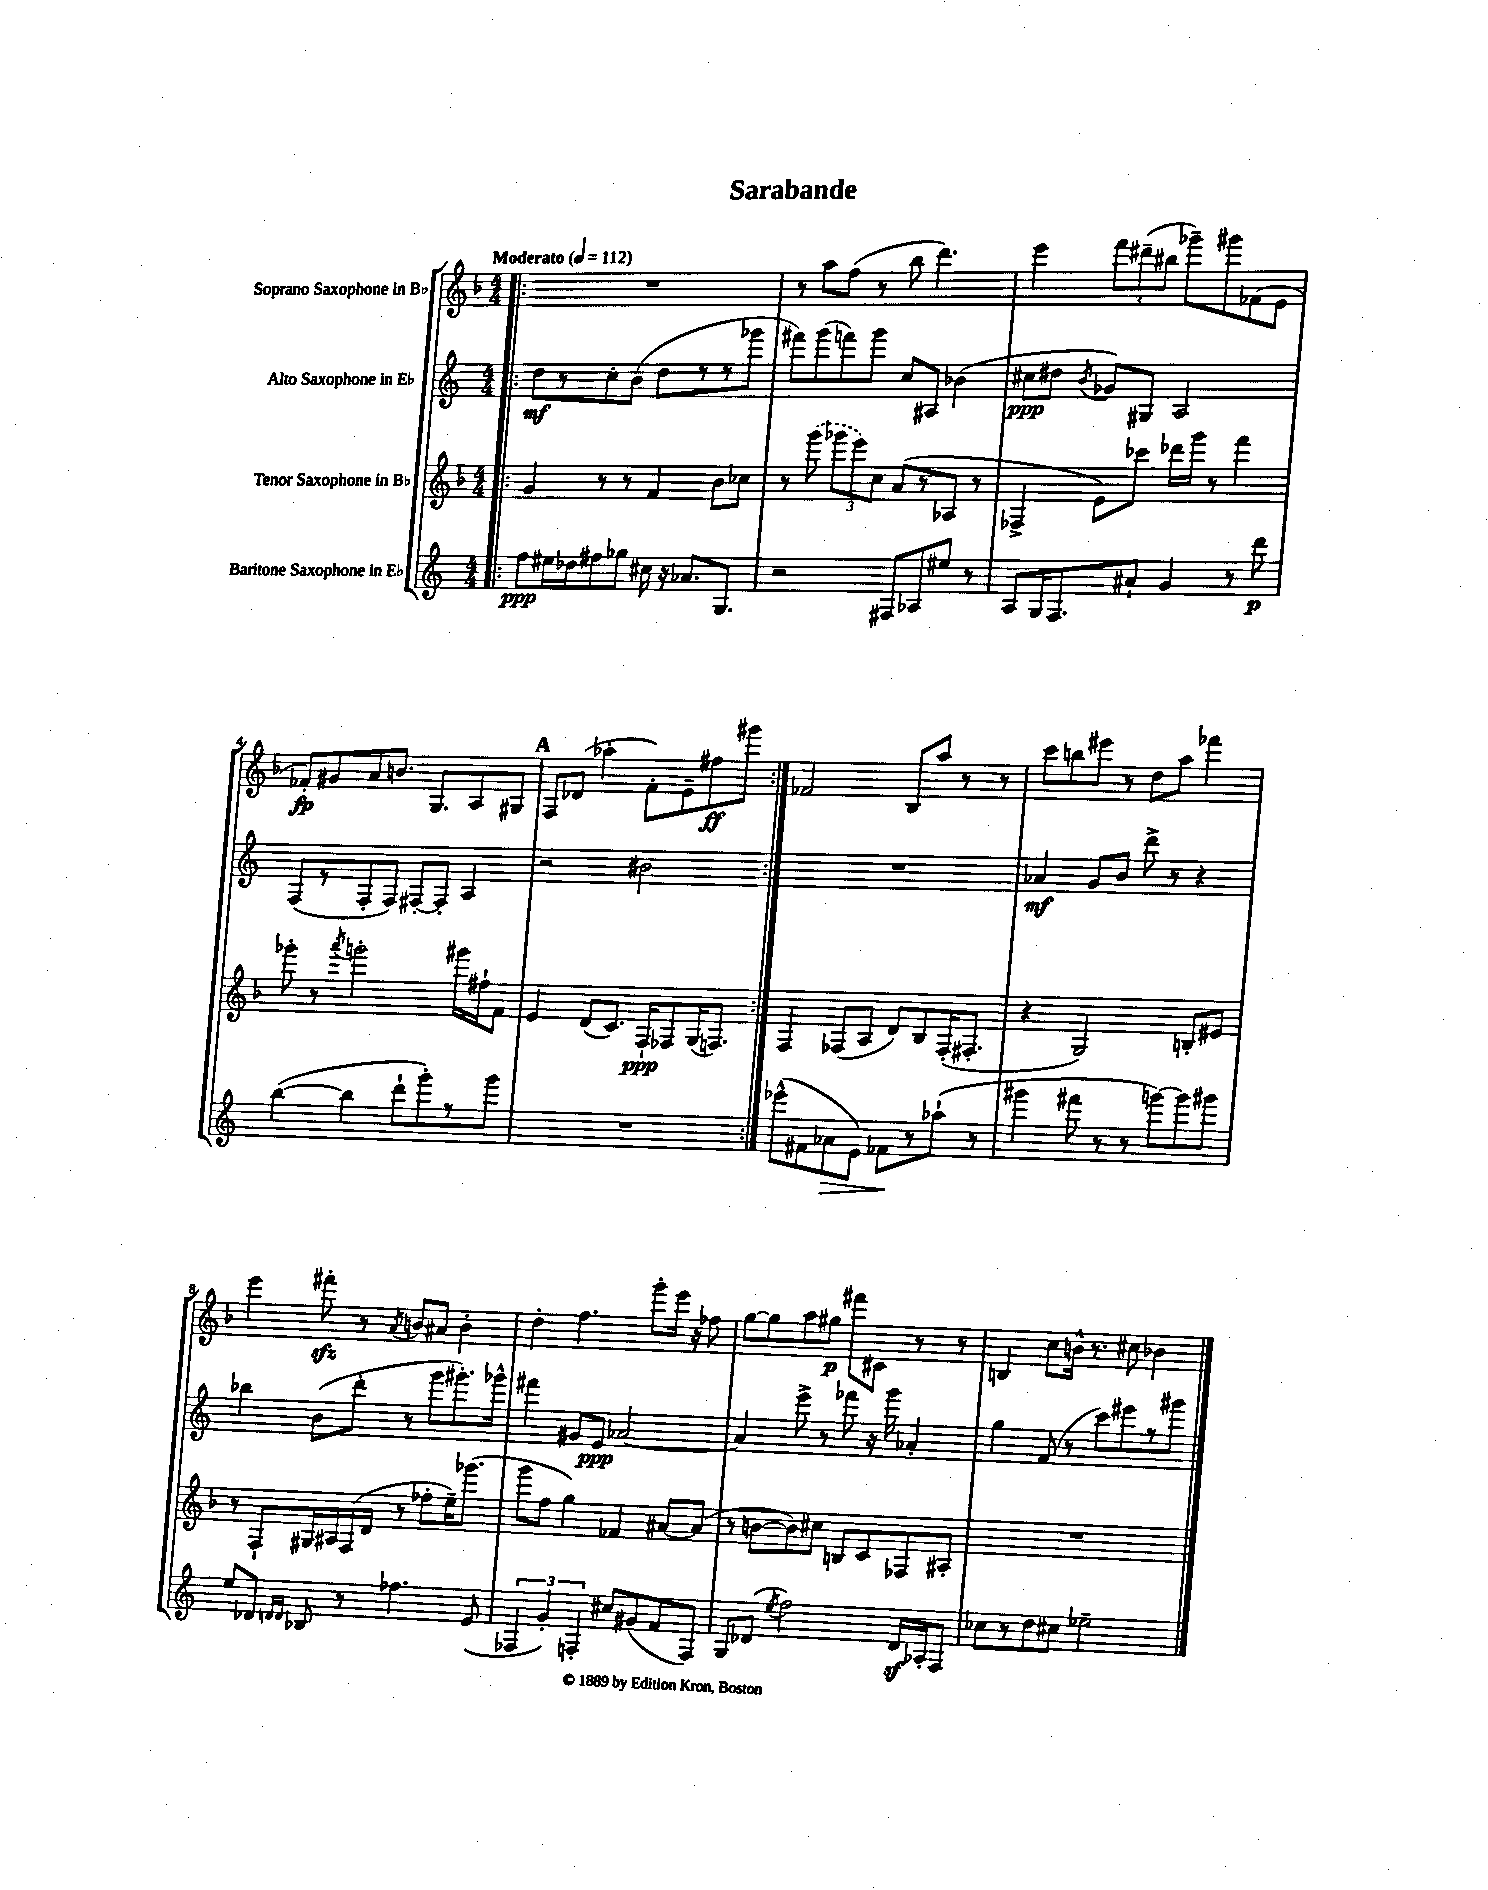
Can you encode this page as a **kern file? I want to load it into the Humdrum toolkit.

**kern	**kern	**kern	**kern
*staff4	*staff3	*staff2	*staff1
*clefG2	*clefG2	*clefG2	*clefG2
*k[]	*k[b-]	*k[]	*k[b-]
*M4/4	*M4/4	*M4/4	*M4/4
*MM112	*MM112	*MM112	*MM112
=!|:	=!|:	=!|:	=!|:
8ff\L	4g/	8dd\L	1r
16ee#\L	.	8r	.
16dd-\J	.	.	.
8ff#\	8r	8cc'\	.
8gg-\J	8r	(8b\J	.
16cc#\	4f/	8dd\L	.
16r	.	.	.
8.a-/L	.	8r	.
.	8b-\L	8r	.
8.G/J	.	.	.
.	8cc-\J	8ggg-\J	.
=	=	=	=
2r	8r	8fff#\L)	8r
.	(8ggg\	(8ggg\	8aa\L
.	12ggg-\L	8fff\)	(8ff\J
.	12eee\)	.	.
.	.	8ggg\J	8r
.	12cc\J	.	.
8F#/L	(8a/L	8cc/L	8bb-\
8A-/	8r	8A#/J	4.ddd\)
8ee#/J	8A-/J	(4b-\	.
8r	8r	.	.
=	=	=	=
8A/L	4F-^/	8cc#\L	4eee\
16G/K	.	8dd#\J	.
8.F/	.	.	.
.	.	8qb/	.
.	8e\L)	8g-/L)	12fff\L
.	.	.	(12ddd#~\
8a#`/J	8ccc-\J	8G#/J	.
.	.	.	12bb#\J
4g/	16ddd-\LL	2A/	8ggg-~\L)
.	16ggg\JJ	.	.
.	8r	.	8ggg#\
8r	4fff\	.	(8f-\
8ddd\	.	.	8e\J
=	=	=	=
([4bb\	8ggg-'\	(8F/L	8f-'/L)
.	8r	8r	8g#/
.	8qaaa/	.	.
4bb\]	2ggg'\	8F'/	8a/
.	.	8F/J)	8.b/J
8ddd`\L	.	[8F#'/L	.
.	.	.	8.G/L
8ggg'\)	.	8F#'/]J	.
8r	16ggg#\LL	4A/	8A/
.	16ff#`\J	.	.
8ggg\J	8f\J	.	8G#/J
=	=	=	=
1r	4e/	2r	8F/L
.	.	.	(8d-/J
.	(8d/L	.	4aa-'\
.	8.c/J)	.	.
.	.	2b#\	8f'\L)
.	16F`/LK	.	.
.	8F-/	.	8e~\
.	(16G/K	.	8ff#\
.	8.F/J)	.	.
.	.	.	8ggg#\J
=:|!	=:|!	=:|!	=:|!
(8eee-^^\L	4F/	1r	2f-/
8f#\	.	.	.
8a-\	(8F-/L	.	.
8e\J)	8A/J	.	.
8f-\L	8d/L)	.	8B-/L
8r	8B-/	.	8aa/J
(8aa-`\J	(16F-'/K	.	8r
.	8.F#'/J	.	.
8r	.	.	8r
=	=	=	=
4ggg#\	4r	4a-/	8ccc\L
.	.	.	8bb\
8fff#\	2G/)	8g/L	8eee#\J
8r	.	8b/J	8r
8r	.	8ddd^\	8dd\L
[8ggg\L)	.	8r	8aa\J
8ggg\]	8B'/L	4r	4fff-\
8ggg#\J	8e#/J	.	.
=	=	=	=
8ee/L	8r	4bb-\	4eee\
8d-/J	8F`/L	.	.
16qqd/LL	.	.	.
16qqd/JJ	.	.	.
8B-/	16G#/L	(8b\L	8fff#'\
.	16A#/	.	.
8r	(16F/	8ddd'\J	8r
.	16d/JJ	.	.
.	.	.	8qa/
4.ff-\	8r	8r	8b/L
.	8ff-'\L	8ggg\L	8a#/J
.	16ee~\K)	8.ggg#'\)	4b'\
.	(8.ggg-\J	.	.
(8e/	.	.	.
.	.	16ggg-^^\Jk	.
=	=	=	=
6F-/	8ggg\L	4fff#\	4dd'\
.	8ff\J	.	.
6g'/)	.	.	.
.	4gg\)	8g#/L	4.ff\
6F'/	.	.	.
.	.	8e/J	.
8cc#/L	4f-/	[2a-/	.
(8g#/	.	.	8ggg'\L
8f/	[8a#/L	.	16eee\Jk
.	.	.	16r
8F/J)	(8a#/]J	.	8ff-\
=	=	=	=
8G/L	8r	4a-/]	[8gg\L
(8d-/J	[8b\L	.	8gg\]
8qee/	.	.	.
2ff\)	8b\])	8eee^\	8aa\
.	8cc#\J	8r	8gg#\J
.	8B/L	8fff-\	8fff#\L
.	8c/	16r	8c#\J
.	.	16ggg\	.
16d-/LL	8F-/	4a-'/	8r
16A-'/J	.	.	.
8F/J	8A#'/J	.	8r
=	=	=	=
8cc-\L	1r	4gg\	4B/
8r	.	.	.
8dd\	.	(8f/	8cc\L
8cc#\J	.	8r	16b^^\Jk
.	.	.	8.r
2ee-~\	.	8ccc\L)	.
.	.	8eee#\	8cc#\
.	.	8r	4b-\
.	.	8ggg#\J	.
==	==	==	==
*-	*-	*-	*-
